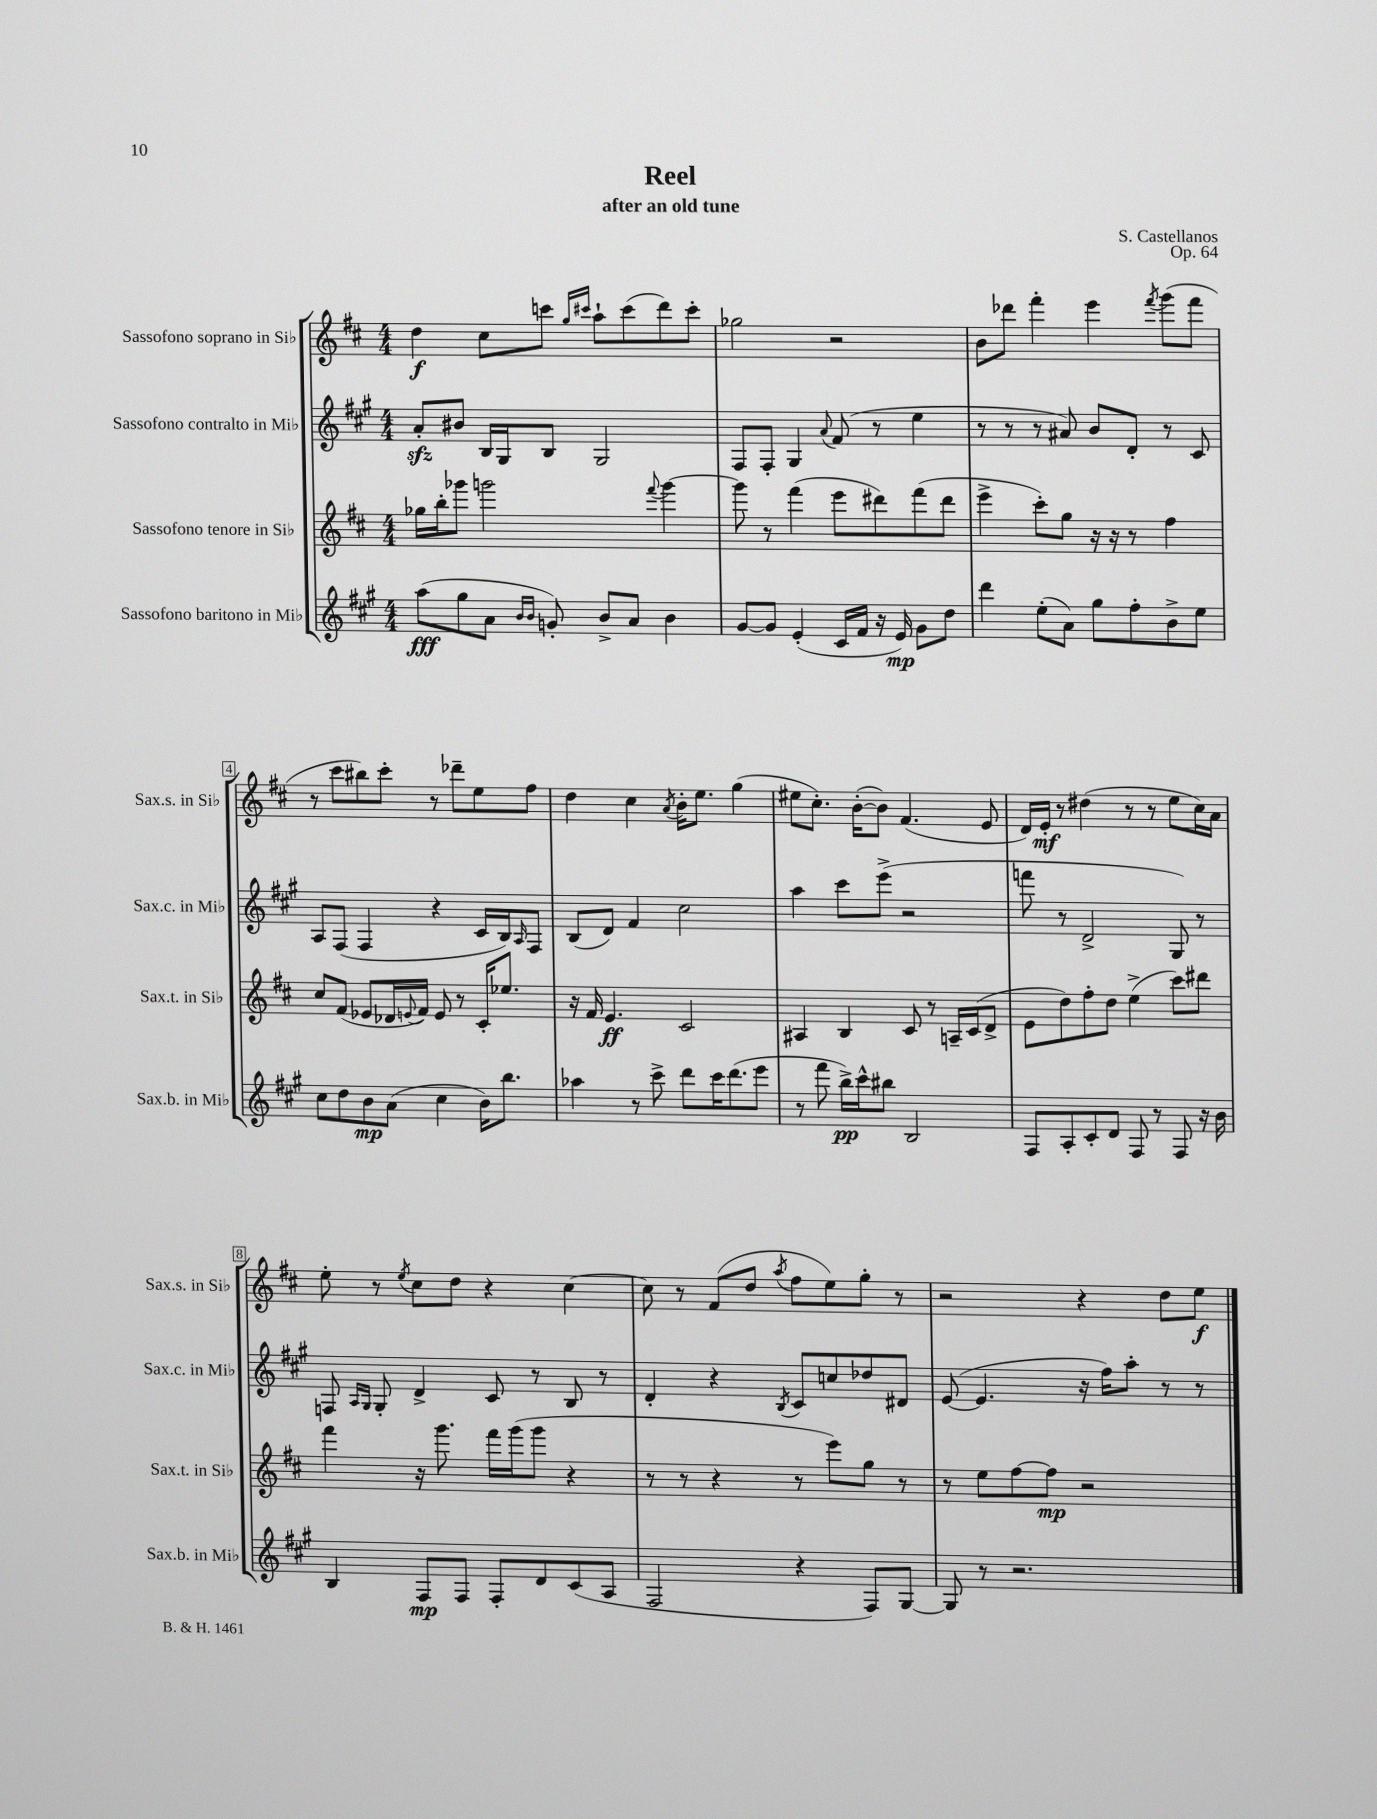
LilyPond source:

\header { title = "Reel" composer = "S. Castellanos" subtitle = "after an old tune" opus = "Op. 64" }
<<
\new StaffGroup <<
\new Staff = "s0" \with { instrumentName = "Sassofono soprano in Sib" shortInstrumentName = "Sax.s. in Sib" } {
    \clef treble \key d \major \numericTimeSignature \time 4/4
    d''4\f cis''8 c'''8 \grace { g''16 cis'''16 } a''8-! cis'''8( d'''8) cis'''8-. |
    ges''2 r2 |
    b'8 des'''8 fis'''4-. e'''4 \acciaccatura { fis'''8 } g'''8( fis'''8 |
    r8 cis'''8 bis''8) cis'''8-. r8 des'''8-- e''8 fis''8 |
    d''4 cis''4 \acciaccatura { a'8 } b'16-. e''8. g''4( |
    eis''8 cis''8.-.) b'16~-.( b'8) fis'4.( e'8 |
    d'16) e'16-.\mf r8 dis''4( r8 r8 e''8 cis''16) a'16 |
    e''8-. r8 \acciaccatura { e''8 } cis''8 d''8 r4 cis''4~ |
    cis''8 r8 fis'8( d''8 \acciaccatura { a''8 } fis''8 e''8) g''8-. r8 |
    r2 r4 d''8 e''8\f \bar "|." |
}
\new Staff = "s1" \with { instrumentName = "Sassofono contralto in Mib" shortInstrumentName = "Sax.c. in Mib" } {
    \clef treble \key a \major \numericTimeSignature \time 4/4
    a'8-.\sfz bis'8 b16 gis16 b8 gis2 |
    fis8 fis8-. gis4 \appoggiatura { a'8 } fis'8( r8 e''4 |
    r8 r8 r8 ais'8) b'8 d'8-. r8 cis'8 |
    a8 fis8( fis4 r4 cis'16 b16) \grace { a16 } fis8 |
    b8( d'8) fis'4 cis''2 |
    a''4 cis'''8 e'''8->( r2 |
    f'''8 r8 d'2-> gis8) r8 |
    f8 \grace { a16 gis16 } gis8-. d'4-> cis'8 r8 b8 r8 |
    d'4-. r4 \acciaccatura { b8 } cis'8 c''8 des''8 dis'8 |
    e'8~( e'4. r16 fis''16) a''8-. r8 r8 \bar "|." |
}
\new Staff = "s2" \with { instrumentName = "Sassofono tenore in Sib" shortInstrumentName = "Sax.t. in Sib" } {
    \clef treble \key d \major \numericTimeSignature \time 4/4
    ges''16 b''16-. ges'''8 g'''2 \appoggiatura { fis'''8 } g'''4~ |
    g'''8 r8 fis'''4( e'''8 dis'''8) fis'''8( dis'''8 |
    e'''4-> cis'''8-.) g''8 r16 r16 r8 fis''4 |
    cis''8 fis'8( ees'8 des'16 \appoggiatura { e'8 } fis'16) e'8 r8 cis'16-. ees''8. |
    r16 fis'16 e'4.\ff cis'2 |
    ais4 b4 cis'8 r8 a16-- cis'16( d'8-> |
    e'8 d''8) fis''8-. d''8 e''4->( cis'''8) dis'''8 |
    fis'''4 r16 g'''8. fis'''16 g'''16( g'''8 r4 |
    r8 r8 r4 r8 e'''8) g''8 r8 |
    r8 e''8 fis''8~ fis''8\mp r2 \bar "|." |
}
\new Staff = "s3" \with { instrumentName = "Sassofono baritono in Mib" shortInstrumentName = "Sax.b. in Mib" } {
    \clef treble \key a \major \numericTimeSignature \time 4/4
    a''8\fff( gis''8 a'8 \grace { b'16 b'16 } g'8-.) b'8-> a'8 b'4 |
    gis'8~ gis'8 e'4-.( cis'16 fis'16 r16 e'16\mp) gis'8 d''8 |
    d'''4 e''8-.( a'8) gis''8 fis''8-. b'8-> e''8 |
    cis''8 d''8 b'8\mp a'8( cis''4 b'16) b''8. |
    aes''4 r8 cis'''8-> d'''8 cis'''16 d'''8.( e'''8 |
    r8 fis'''8 b''16->\pp) cis'''16-^ bis''8 b2 |
    fis8 a8-. cis'8-. d'8 fis8 r8 fis8 r16 b'16 |
    b4 fis8\mp fis8 fis8-. d'8 cis'8( a8 |
    fis2 r4 fis8) gis8~ |
    gis8 r8 r2. \bar "|." |
}
>>
>>
\layout { \context { \Score \override BarNumber.stencil = #(make-stencil-boxer 0.1 0.3 ly:text-interface::print) } }
